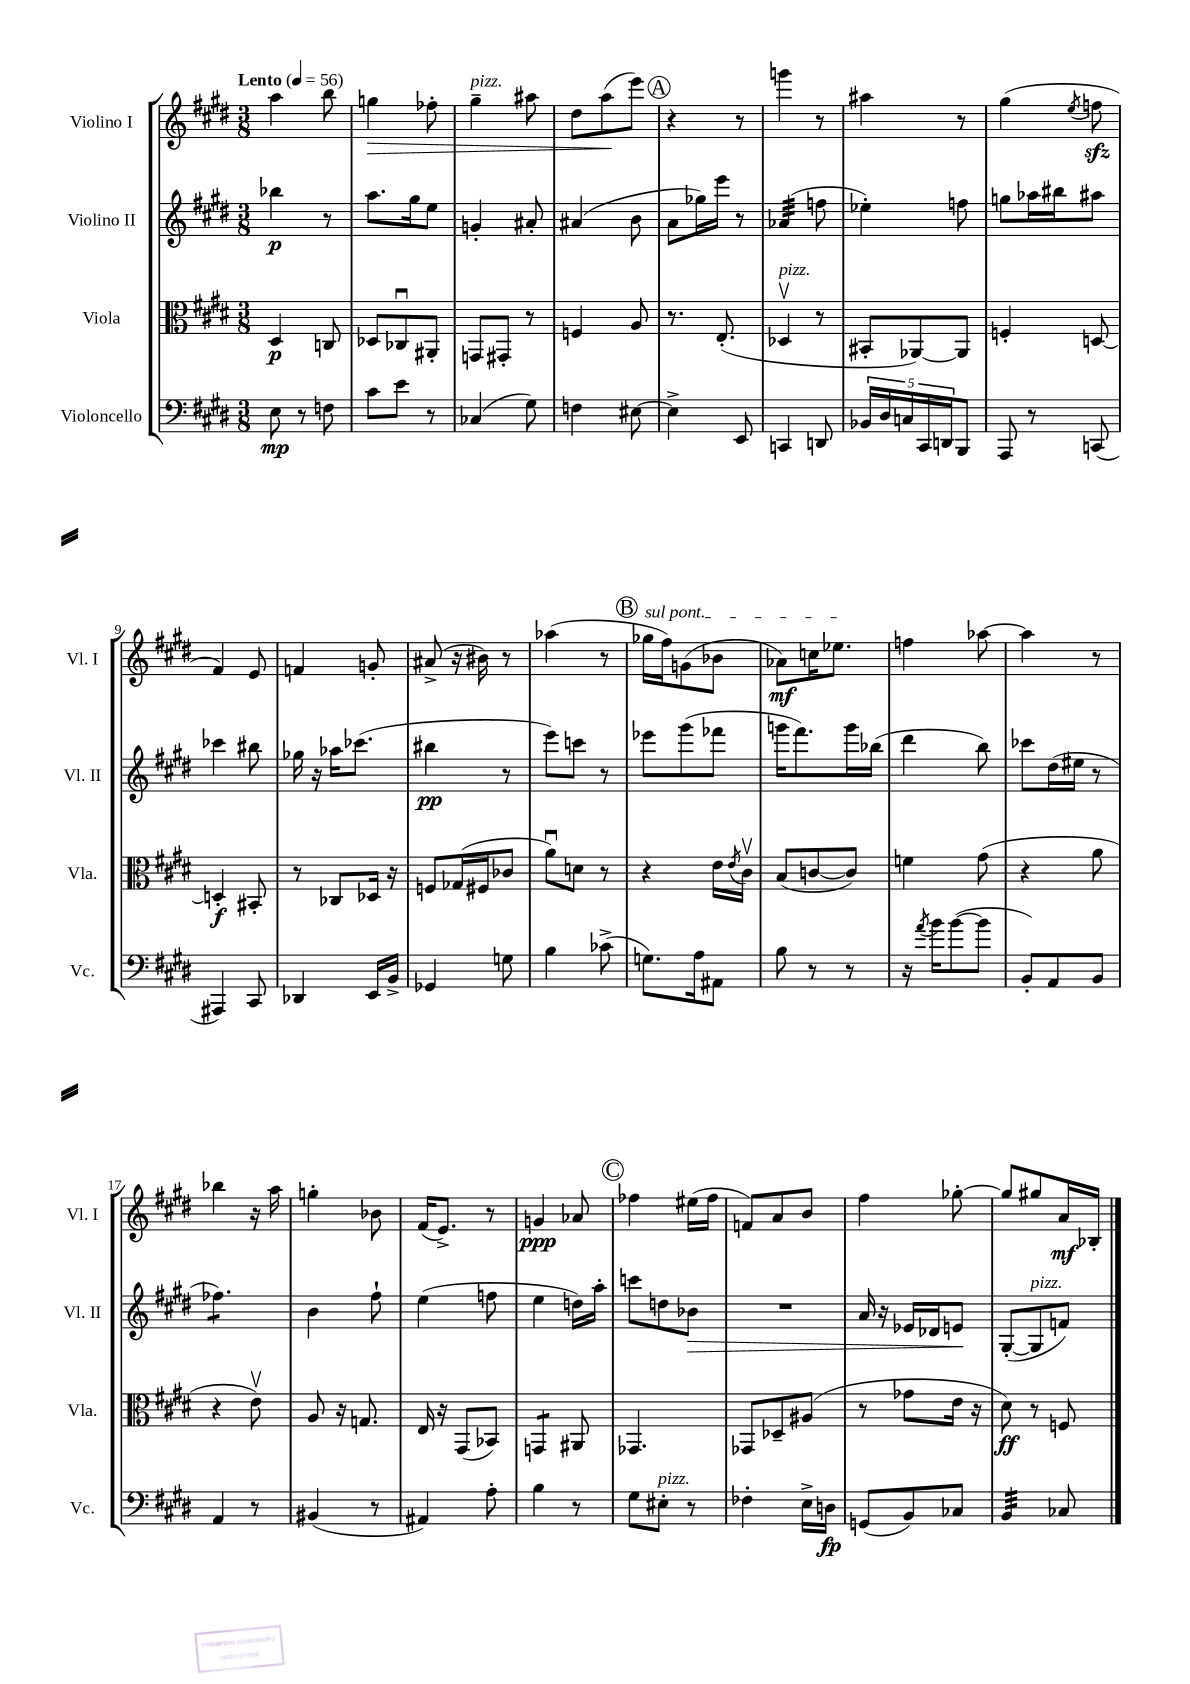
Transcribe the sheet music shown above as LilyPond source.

<<
\new StaffGroup <<
\new Staff = "s0" \with { instrumentName = "Violino I" shortInstrumentName = "Vl. I" } {
    \clef treble \key e \major \numericTimeSignature \time 3/8 \tempo "Lento" 4 = 56
    a''4 b''8 |
    g''4\> fes''8-. |
    gis''4--^\markup { \italic "pizz." } ais''8 |
    dis''8 a''8\!( e'''8) |
    \mark \markup { \circle "A" } r4 r8 |
    g'''4 r8 |
    ais''4 r8 |
    gis''4( \acciaccatura { e''8 } f''8\sfz |
    fis'4) e'8 |
    f'4 g'8-. |
    ais'8->( r16 bis'16) r8 |
    aes''4( r8 |
    \mark \markup { \circle "B" } \once \override TextSpanner.bound-details.left.text = \markup { \italic "sul pont." } ges''16\startTextSpan fis''16) g'8( bes'8 |
    aes'8\mf) c''16 ees''8.\stopTextSpan |
    f''4 aes''8~ |
    aes''4 r8 |
    bes''4 r16 a''16 |
    g''4-. bes'8 |
    fis'16( e'8.->) r8 |
    g'4\ppp aes'8 |
    \mark \markup { \circle "C" } fes''4 eis''16( fes''16 |
    f'8) a'8 b'8 |
    fis''4 ges''8~-. |
    ges''8 gis''8 a'16\mf bes16-. \bar "|." |
}
\new Staff = "s1" \with { instrumentName = "Violino II" shortInstrumentName = "Vl. II" } {
    \clef treble \key e \major \numericTimeSignature \time 3/8
    bes''4\p r8 |
    a''8. gis''16 e''8 |
    g'4-. ais'8-. |
    ais'4( b'8 |
    \mark \markup { \circle "A" } a'8 ges''16) e'''16 r8 |
    aes'4:32( f''8 |
    ees''4-.) f''8 |
    g''8 aes''16 bis''16 ais''8 |
    ces'''4 bis''8 |
    ges''16 r16 aes''16 ces'''8.( |
    bis''4\pp r8 |
    e'''8) c'''8 r8 |
    \mark \markup { \circle "B" } ees'''8 gis'''8( fes'''8 |
    g'''16 fis'''8.) g'''16 bes''16( |
    dis'''4 b''8) |
    ces'''8 dis''16( eis''16 r8 |
    fes''4.:8) |
    b'4 fis''8-! |
    e''4( f''8 |
    e''4 d''16) a''16-. |
    \mark \markup { \circle "C" } c'''8 d''8 bes'8\> |
    R4. |
    a'16 r16 ees'16 des'16 e'8\! |
    gis8~-.( gis8^\markup { \italic "pizz." } f'8) \bar "|." |
}
\new Staff = "s2" \with { instrumentName = "Viola" shortInstrumentName = "Vla." } {
    \clef alto \key e \major \numericTimeSignature \time 3/8
    dis4\p c8 |
    des8 ces8\downbow ais,8-. |
    g,8 gis,8-. r8 |
    f4 a8 |
    \mark \markup { \circle "A" } r8. e8.-.( |
    des4\upbow^\markup { \italic "pizz." } r8 |
    bis,8-. aes,8~) aes,8 |
    f4-. d8~ |
    d4-.\f bis,8-. |
    r8 ces8 des16 r16 |
    f8 ges16( fis16 ces'8 |
    a'8\downbow) d'8 r8 |
    \mark \markup { \circle "B" } r4 e'16 \acciaccatura { e'8 } cis'16\upbow |
    b8( c'8~ c'8) |
    f'4 gis'8( |
    r4 a'8 |
    r4 e'8\upbow) |
    a8 r16 g8. |
    e16 r16 gis,8( bes,8) |
    g,4:8 ais,8 |
    \mark \markup { \circle "C" } ges,4. |
    ges,8 des8-- ais8( |
    r8 ges'8 e'16 r16 |
    dis'8\ff) r8 f8 \bar "|." |
}
\new Staff = "s3" \with { instrumentName = "Violoncello" shortInstrumentName = "Vc." } {
    \clef bass \key e \major \numericTimeSignature \time 3/8
    e8\mp r8 f8 |
    cis'8 e'8 r8 |
    ces4( gis8) |
    f4 eis8~ |
    \mark \markup { \circle "A" } eis4-> e,8 |
    c,4 d,8 |
    \tuplet 5/4 { bes,16 dis16 c16 cis,16 d,16 } b,,8 |
    a,,8 r8 c,8( |
    ais,,4) cis,8 |
    des,4 e,16 b,16-> |
    ges,4 g8 |
    b4 ces'8->( |
    \mark \markup { \circle "B" } g8.) a16 ais,8 |
    b8 r8 r8 |
    r16 \acciaccatura { a'8 } b'16 b'8~( b'8 |
    b,8-.) a,8 b,8 |
    a,4 r8 |
    bis,4( r8 |
    ais,4) a8-. |
    b4 r8 |
    \mark \markup { \circle "C" } gis8 eis8-.^\markup { \italic "pizz." } r8 |
    fes4-. e16-> d16\fp |
    g,8( b,8) ces8 |
    b,4:32 ces8 \bar "|." |
}
>>
>>
